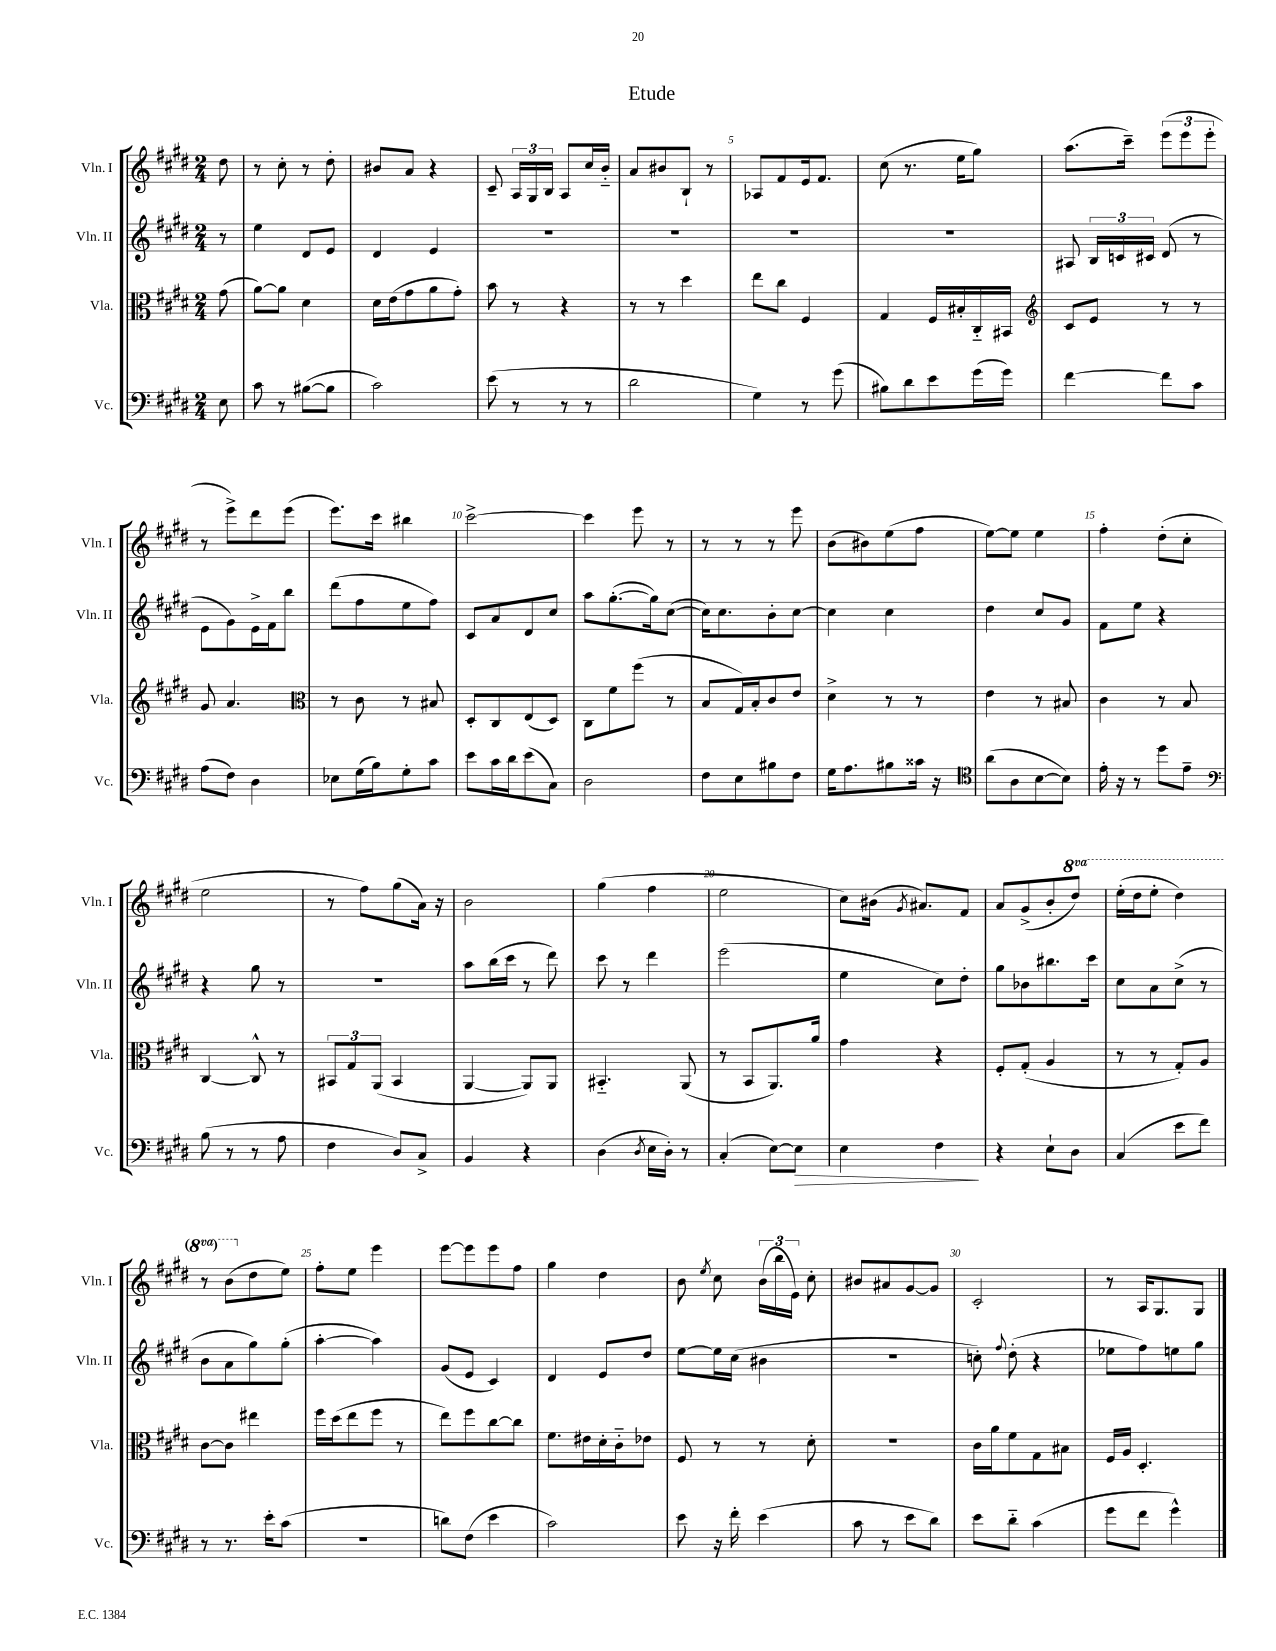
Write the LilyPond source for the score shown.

\header { title = "Etude" }
<<
\new StaffGroup <<
\new Staff = "s0" \with { instrumentName = "Vln. I" shortInstrumentName = "Vln. I" } {
    \clef treble \key e \major \numericTimeSignature \time 2/4 \set Staff.ottavationMarkups = #ottavation-simple-ordinals \partial 8
    \autoBeamOff dis''8 |
    r8 cis''8-. r8 dis''8-. |
    bis'8[ a'8] r4 |
    cis'8-- \tuplet 3/2 { a16[ gis16 b16] } a8[ cis''16 b'16]-_ |
    a'8[ bis'8 b8]-! r8 |
    aes8[ fis'8 e'16 fis'8.] |
    cis''8( r8. e''16[ gis''8]) |
    a''8.[( cis'''16]--) \tuplet 3/2 { e'''8[( e'''8 e'''8]-. } |
    r8 e'''8[->) dis'''8 e'''8]( |
    e'''8.[) cis'''16] bis''4 |
    cis'''2~-> |
    cis'''4 e'''8 r8 |
    r8 r8 r8 e'''8 |
    b'8[( bis'8) e''8( fis''8] |
    e''8[~) e''8] e''4 |
    fis''4-. dis''8[-.( cis''8]-. |
    e''2 |
    r8 fis''8[) gis''8( a'16]) r16 |
    b'2 |
    gis''4( fis''4 |
    e''2 |
    cis''8[) bis'16]( \acciaccatura { gis'8 } ais'8.[) fis'8] |
    a'8[ gis'8->( b'8-. \ottava #1 dis'''8]) |
    e'''16[-.( dis'''16 e'''8]-. dis'''4) |
    r8 b''8[( \ottava #0 dis''8 e''8]) |
    fis''8[-. e''8] e'''4 |
    e'''8[~ e'''8 e'''8 fis''8] |
    gis''4 dis''4 |
    b'8 \acciaccatura { e''8 } cis''8 \tuplet 3/2 { b'16[( b''16 e'16]) } cis''8-. |
    bis'8[ ais'8 gis'8~ gis'8] |
    cis'2-. |
    r8 a16[ gis8. gis8] \bar "|." |
}
\new Staff = "s1" \with { instrumentName = "Vln. II" shortInstrumentName = "Vln. II" } {
    \clef treble \key e \major \numericTimeSignature \time 2/4 \partial 8
    \autoBeamOff r8 |
    e''4 dis'8[ e'8] |
    dis'4 e'4 |
    R2 |
    R2 |
    R2 |
    R2 |
    ais8 \tuplet 3/2 { b16[ c'16 cis'16] } dis'8( r8 |
    e'8[ gis'8) e'16-> fis'16 b''8] |
    dis'''8[( fis''8 e''8 fis''8]) |
    cis'8[ a'8 dis'8 cis''8] |
    a''8[ gis''8.~-.( gis''16) cis''8]~( |
    cis''16[) cis''8. b'8-. cis''8]~ |
    cis''4 cis''4 |
    dis''4 cis''8[ gis'8] |
    fis'8[ e''8] r4 |
    r4 gis''8 r8 |
    r2 |
    a''8[ b''16( cis'''16] r8 dis'''8) |
    cis'''8 r8 dis'''4 |
    e'''2( |
    e''4 cis''8[) dis''8]-. |
    gis''8[ bes'8 bis''8. cis'''16] |
    cis''8[ a'8 cis''8]->( r8 |
    b'8[ a'8 gis''8) gis''8]-.( |
    a''4~-. a''4) |
    gis'8[( e'8] cis'4) |
    dis'4 e'8[ dis''8] |
    e''8[~ e''16 cis''16]( bis'4 |
    R2 |
    c''8-.) \appoggiatura { fis''8 } dis''8-.( r4 |
    ees''8[ fis''8) e''8 gis''8] \bar "|." |
}
\new Staff = "s2" \with { instrumentName = "Vla." shortInstrumentName = "Vla." } {
    \clef alto \key e \major \numericTimeSignature \time 2/4 \partial 8
    \autoBeamOff gis'8( |
    a'8[~) a'8] dis'4 |
    dis'16[ e'16( gis'8 a'8 gis'8]-.) |
    b'8 r8 r4 |
    r8 r8 dis''4 |
    e''8[ cis''8] fis4 |
    gis4 fis16[ bis16-. cis16-_ bis,16] |
    \clef treble cis'8[ e'8] r8 r8 |
    gis'8 a'4. |
    \clef alto r8 cis'8 r8 bis8 |
    dis8[-. cis8 e8( dis8]) |
    cis8[ fis'8 fis''8]( r8 |
    b8[ gis16) b16-. cis'8 e'8] |
    dis'4-> r8 r8 |
    e'4 r8 bis8 |
    cis'4 r8 b8 |
    cis4~ cis8-^ r8 |
    \tuplet 3/2 { bis,8[ gis8 a,8]( } bis,4 |
    a,4~ a,8[) a,8] |
    bis,4.-_ a,8( |
    r8 b,8[ a,8.) a'16] |
    gis'4 r4 |
    fis8[-. gis8]-.( a4 |
    r8 r8 gis8[-.) a8] |
    cis'8[~ cis'8] eis''4 |
    fis''16[ dis''16( e''8 fis''8] r8 |
    e''8[) fis''8 cis''8~ cis''8] |
    fis'8.[ eis'16 dis'16-. cis'16-_ ees'8] |
    fis8 r8 r8 dis'8-. |
    R2 |
    cis'16[ a'16 fis'8 gis8 bis8] |
    fis16[ a16] dis4.-. \bar "|." |
}
\new Staff = "s3" \with { instrumentName = "Vc." shortInstrumentName = "Vc." } {
    \clef bass \key e \major \numericTimeSignature \time 2/4 \partial 8
    \autoBeamOff e8 |
    cis'8 r8 bis8[~( bis8] |
    cis'2) |
    e'8( r8 r8 r8 |
    dis'2 |
    gis4) r8 gis'8( |
    bis8[) dis'8 e'8 gis'16( gis'16]) |
    fis'4~ fis'8[ cis'8] |
    a8[( fis8]) dis4 |
    ees8[ gis16( b16) gis8-. cis'8] |
    e'8[ cis'16 dis'16 e'8( cis8]) |
    dis2 |
    fis8[ e8 bis8 fis8] |
    gis16[ a8. bis8 cisis'16] r16 |
    \clef tenor a'8[( a8 b8~ b8]) |
    e'16-. r16 r8 dis''8[ e'8]-- |
    \clef bass b8( r8 r8 a8 |
    fis4 dis8[) cis8]-> |
    b,4 r4 |
    dis4( \acciaccatura { dis8 } e16[ dis16]-.) r8 |
    cis4-.( e8[~) e8]\> |
    e4 fis4\! |
    r4 e8[-! dis8] |
    cis4( e'8[ fis'8]) |
    r8 r8. e'16[-. cis'8]( |
    R2 |
    d'8[) fis8]( e'4 |
    cis'2) |
    e'8 r16 fis'16-. e'4( |
    cis'8 r8 e'8[ dis'8]) |
    e'8[ dis'8]-_ cis'4( |
    gis'8[ fis'8] gis'4-^) \bar "|." |
}
>>
>>
\layout { \context { \Score \override BarNumber.break-visibility = ##(#f #t #t) barNumberVisibility = #(every-nth-bar-number-visible 5) } }
